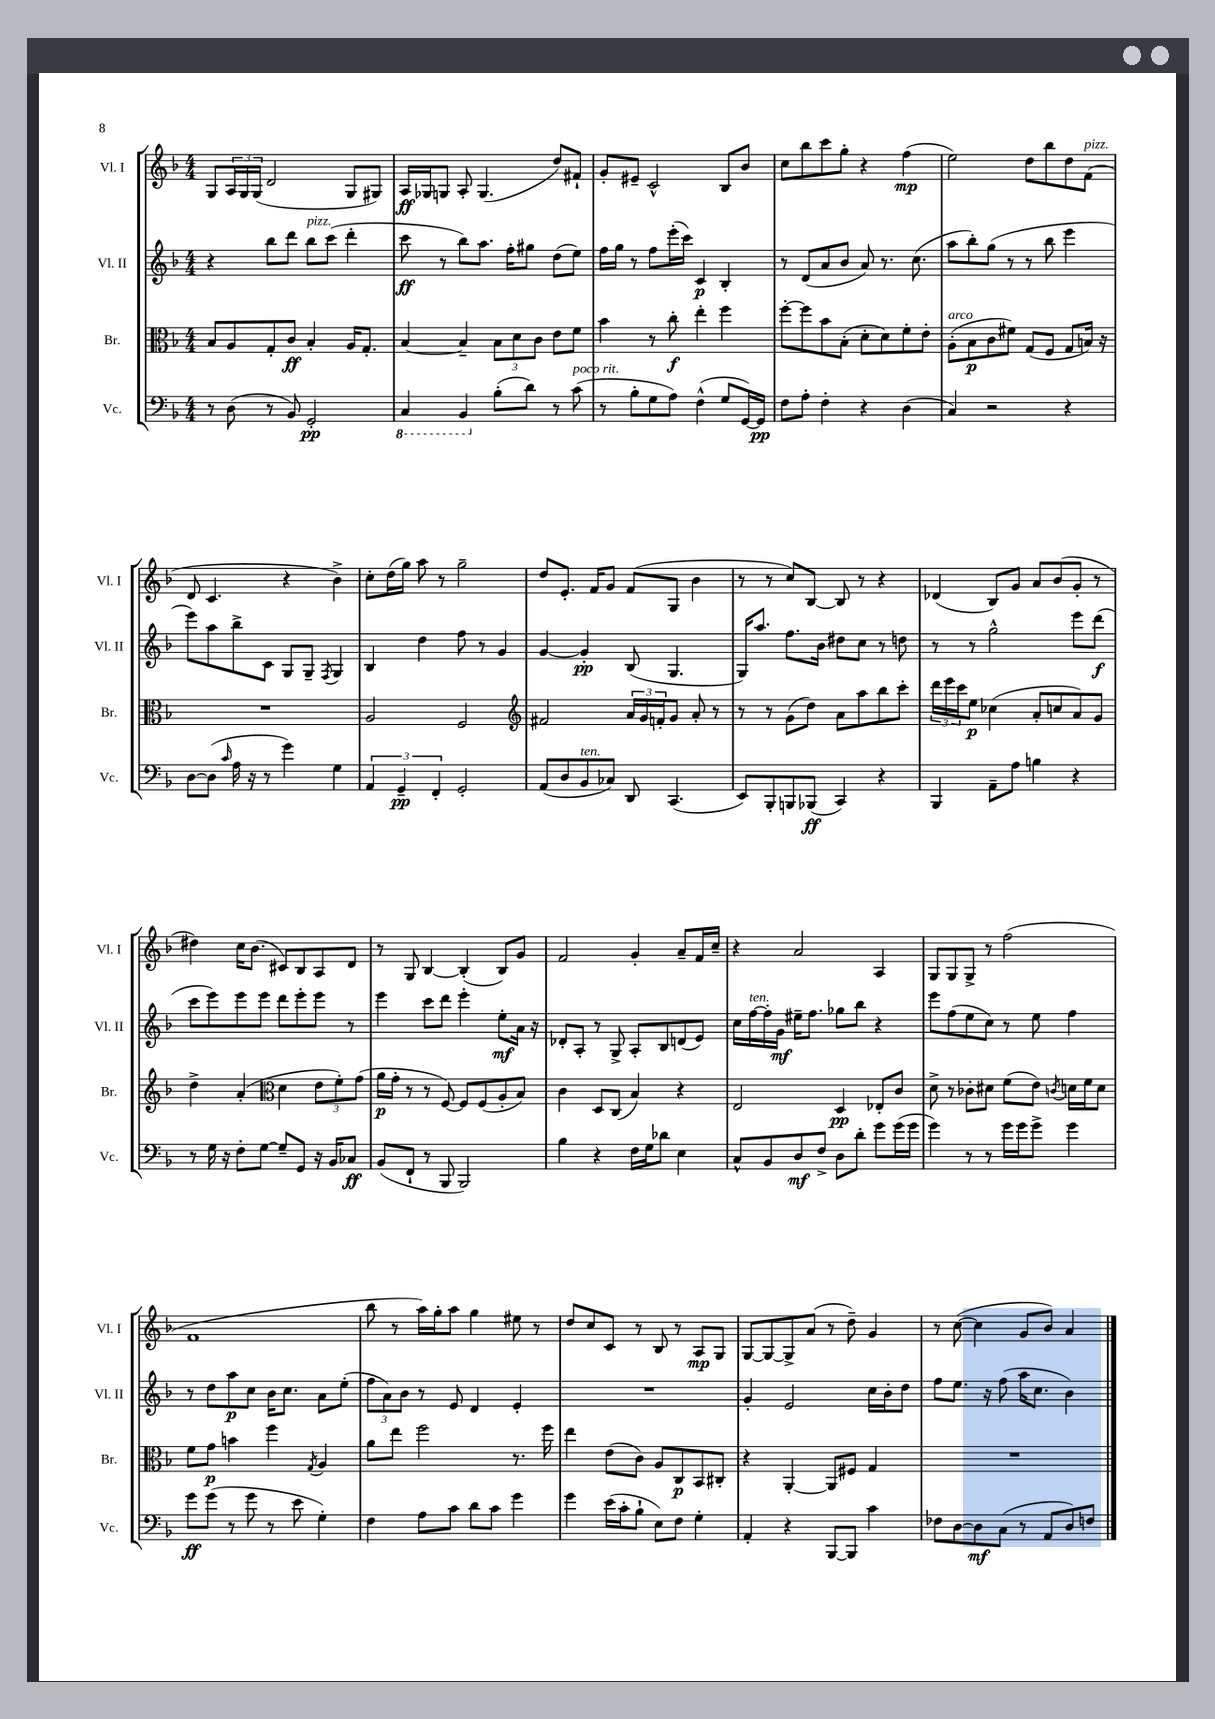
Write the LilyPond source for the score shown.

<<
\new StaffGroup <<
\new Staff = "s0" \with { instrumentName = "Vl. I" shortInstrumentName = "Vl. I" } {
    \clef treble \key f \major \numericTimeSignature \time 4/4
    g8 \tuplet 3/2 { a16 g16 g16( } d'2 g8 gis8) |
    a16\ff ges16 g8 a8-. g4.( d''8) fis'8-! |
    g'8-. eis'8-- c'2-^ bes8 bes'8 |
    c''8 bes''8 c'''8 g''8-. r4 f''4\mp( |
    e''2) d''8 bes''8 d''8 f'8^\markup { \italic "pizz." }( |
    d'8 c'4. r4 bes'4->) |
    c''8-. d''16( g''16) a''8 r8 g''2-- |
    d''8 e'8.-. f'16 g'8 f'8( g8 bes'4 |
    r8 r8 c''8) bes8~ bes8 r8 r4 |
    des'4( bes8) g'8 a'8 bes'8( g'8-. r8 |
    dis''4) c''16 bes'8.( cis'8) bes8 a8 d'8 |
    r8 g8 bes4~ bes4-.( bes8) g'8 |
    f'2 g'4-. a'8-- f'16 c''16-- |
    r4 a'2 a4 |
    g8 g8 g8-> r8 f''2( |
    f'1 |
    bes''8 r8 a''16) g''16-. a''8 g''4 eis''8 r8 |
    d''8 c''8 c'8 r8 bes8 r8 a8\mp g8 |
    g8~ g8~ g8-> a'8( r8 d''8--) g'4 |
    r8 c''8~( c''4 g'8 bes'8) a'4 \bar "|." |
}
\new Staff = "s1" \with { instrumentName = "Vl. II" shortInstrumentName = "Vl. II" } {
    \clef treble \key f \major \numericTimeSignature \time 4/4
    r4 bes''8 d'''8 bes''8^\markup { \italic "pizz." } c'''8( d'''4-. |
    c'''8\ff r8 bes''8) a''8. f''16-. gis''8 d''8( e''8) |
    f''16 g''16 r8 f''8 e'''16-.( c'''16) c'4\p bes4-. |
    r8 d'8( a'8 bes'8 a'8) r8. c''8.( |
    a''8 bes''8-.) g''8( r8 r8 bes''8 e'''4 |
    e'''8) a''8 bes''8-> c'8 g8 g8-- \acciaccatura { f8 } g4 |
    bes4 d''4 f''8 r8 g'4 |
    g'4~ g'4-.\pp bes8( g4. |
    g16) a''8. f''8. bes'16 dis''8 c''8 r8 d''8 |
    r8 r8 g''2-^ e'''8 d'''8\f( |
    c'''8 e'''8) e'''8 e'''8 d'''8 e'''8-. e'''8 r8 |
    e'''4 c'''8 d'''8 e'''4-. e''8-.\mf a'16 r16 |
    des'8-. a8-. r8 g8-> a8-. bes8 d'8( e'8) |
    c''16 f''16~^\markup { \italic "ten." } f''16-. g'16\mf eis''16-- f''8. ges''8 bes''8 r4 |
    e'''8 f''8( e''8 c''8) r8 e''8 f''4 |
    r8 d''8 a''8\p c''8 bes'16 c''8. a'8 e''8-.( |
    \tuplet 3/2 { f''8 a'8) bes'8 } r8 e'8 d'4 e'4-. |
    R1 |
    g'4-. e'2 c''16 bes'16-. d''8 |
    f''8 e''8. r16 f''8( a''16 c''8. bes'4) \bar "|." |
}
\new Staff = "s2" \with { instrumentName = "Br." shortInstrumentName = "Br." } {
    \clef alto \key f \major \numericTimeSignature \time 4/4
    bes8 a8 g8-. c'8\ff bes4-. a16 g8.-. |
    bes4~ bes4-- \tuplet 3/2 { bes8 d'8 c'8 } e'8 f'8 |
    bes'4 r8 c''8-.\f e''4-. f''4 |
    f''8~-. f''8 bes'8 bes8-.( d'8-. d'8) f'8-. e'8-. |
    a8-.^\markup { \italic "arco" }( bes8\p c'8 fis'8) g8( f8 g8 b16) r16 |
    R1 |
    a2 f2 |
    \clef treble fis'2 \tuplet 3/2 { a'16 g'16 f'16-. } g'8 a'8-. r8 |
    r8 r8 g'8( d''8) a'8 a''8 bes''8 c'''8-. |
    \tuplet 3/2 { d'''16 e'''16 c'''16 } e''8\p ces''4( a'8-. c''8 a'8) g'8 |
    d''4-> a'4-.( \clef alto d'4 \tuplet 3/2 { e'8 f'8-.) g'8( } |
    a'16\p g'16-. r8 r8 f8~) f8 f8( a8-. bes8) |
    c'4 d8 c8( bes4) r4 |
    e2 d4\pp ees8-. c'8 |
    d'8-> r8 ces'8-. dis'8 f'8( e'8) \acciaccatura { c'8 } d'16 f'16 d'8 |
    f'8 g'8\p b'4 f''4 \acciaccatura { g8 } a4 |
    a'8 e''8 f''2 r8. f''16 |
    e''4 e'8( c'8) a8 c8\p bes,8 cis8-. |
    r4 a,4~-. a,8 fis8 g4 |
    R1 \bar "|." |
}
\new Staff = "s3" \with { instrumentName = "Vc." shortInstrumentName = "Vc." } {
    \clef bass \key f \major \numericTimeSignature \time 4/4
    r8 d8( r8 bes,8) g,2-.\pp |
    \ottava #-1 c,4 bes,,4 \ottava #0 bes8-.( d'8) r8 c'8^\markup { \italic "poco rit." }( |
    r8 bes8-. g8 a8) f4-^( g8 g,16~) g,16\pp |
    f8 a8-. f4-. r4 d4( |
    c4) r2 r4 |
    d8~ d8( \grace { c'16 } a16 r16 r8 g'4) g4 |
    \tuplet 3/2 { a,4 g,4--\pp f,4-. } g,2-. |
    a,8( d8 bes,8^\markup { \italic "ten." } ces8) d,8 c,4.( |
    e,8) bes,,8-. b,,8 bes,,8\ff( c,4) r4 |
    bes,,4 a,8-- a8 b4 r4 |
    r8 g16 r16 f8-. g8~ g8-- g,8 r16 bes,16 ces8\ff |
    bes,8( f,8-! r8 bes,,8 bes,,2) |
    bes4 r4 f16 g16 des'8 e4 |
    c8-^ bes,8 d8\mf f8-> d8 d'8-. g'8 g'16( g'16 |
    g'4) r8 r8 g'16 g'16 g'8-> g'4 |
    g'8\ff g'8( r8 g'8 r8 e'8 g4-.) |
    f4 a8 c'8 d'8 c'8 g'4 |
    g'4 e'16( c'16-. bes8-! e8) f8 g4-. |
    a,4-. r4 bes,,8~ bes,,8 c'4 |
    fes8 d8~ d8\mf c8( r8 a,8 d8) f8 \bar "|." |
}
>>
>>
\layout { \context { \Score \remove "Bar_number_engraver" } }
